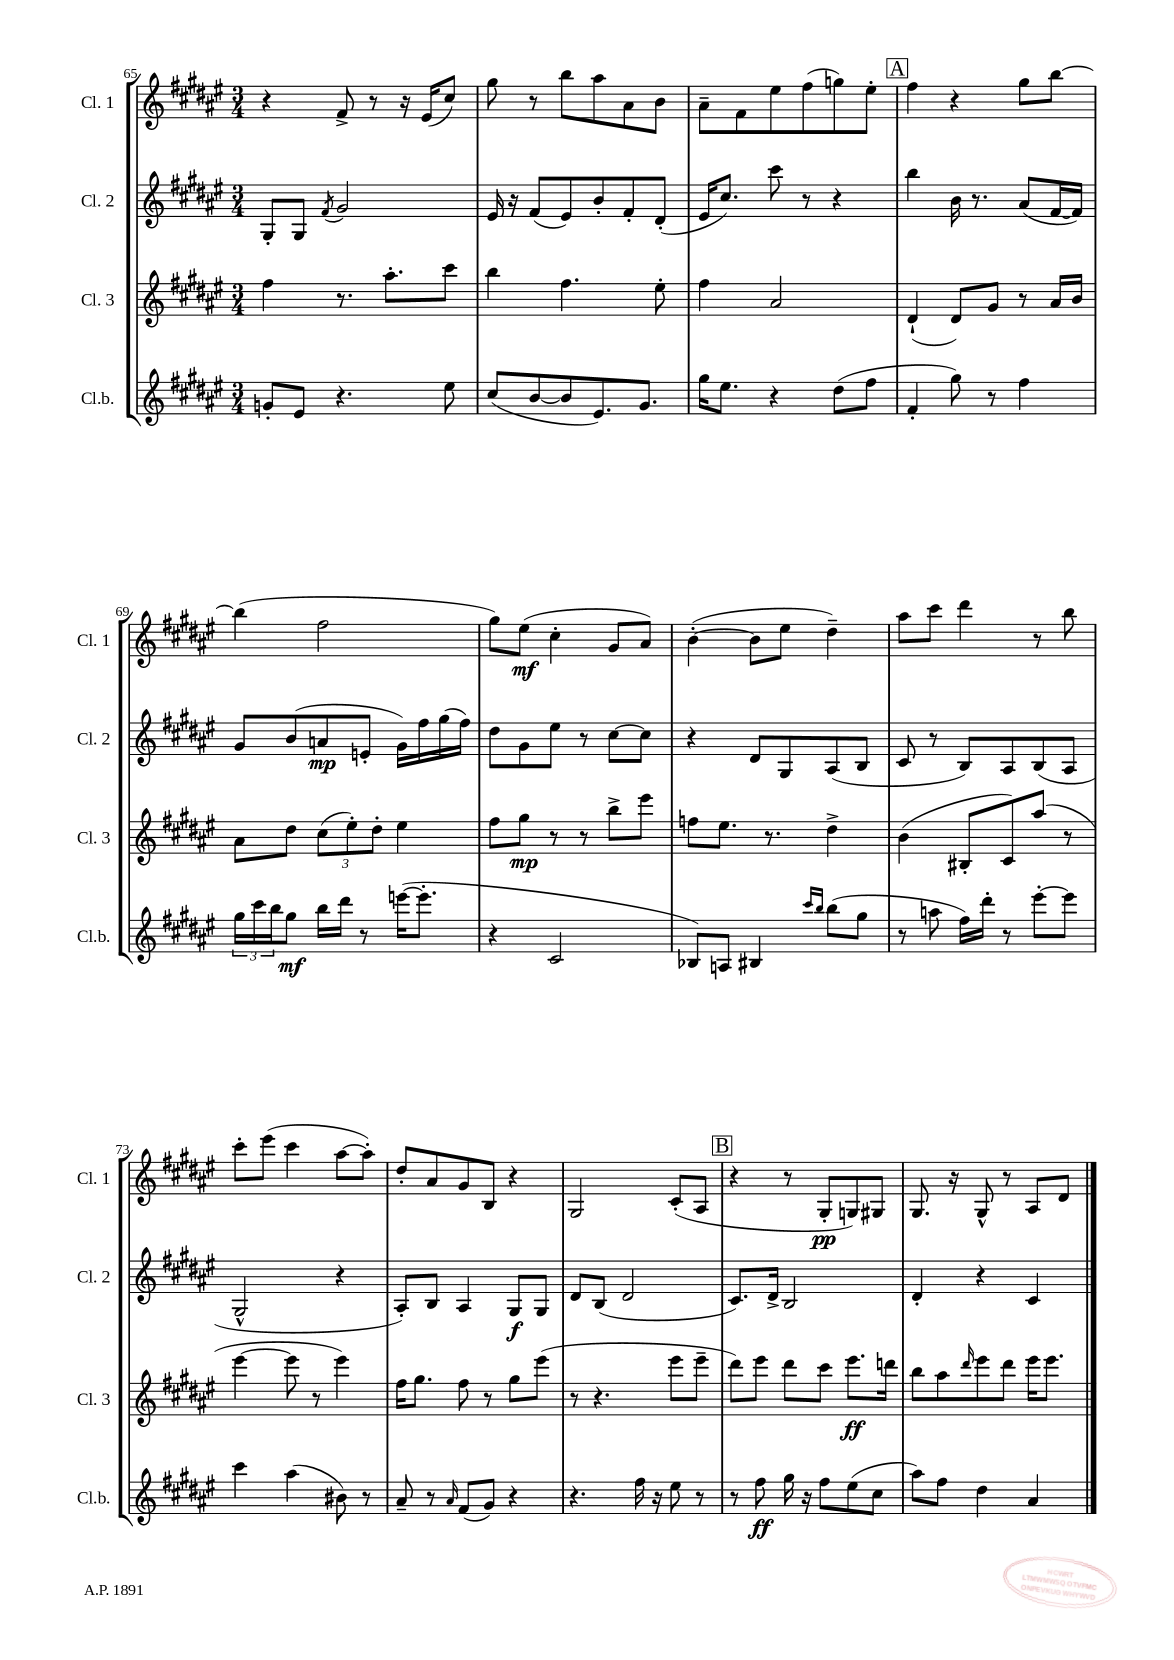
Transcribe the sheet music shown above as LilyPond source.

<<
\new StaffGroup <<
\new Staff = "s0" \with { instrumentName = "Cl. 1" shortInstrumentName = "Cl. 1" } {
    \clef treble \key fis \major \numericTimeSignature \time 3/4
    r4 fis'8-> r8 r16 eis'16( cis''8) |
    gis''8 r8 b''8 ais''8 ais'8 b'8 |
    ais'8-- fis'8 eis''8 fis''8( g''8) eis''8-. |
    \mark \markup { \box "A" } fis''4 r4 gis''8 b''8~ |
    b''4( fis''2 |
    gis''8) eis''8\mf( cis''4-. gis'8 ais'8) |
    b'4~-.( b'8 eis''8 dis''4--) |
    ais''8 cis'''8 dis'''4 r8 b''8 |
    cis'''8-. eis'''8( cis'''4 ais''8~ ais''8-.) |
    dis''8-. ais'8 gis'8 b8 r4 |
    gis2 cis'8-.( ais8 |
    \mark \markup { \box "B" } r4 r8 gis8-.\pp g8) gis8 |
    gis8. r16 gis8-^ r8 ais8 dis'8 \bar "|." |
}
\new Staff = "s1" \with { instrumentName = "Cl. 2" shortInstrumentName = "Cl. 2" } {
    \clef treble \key fis \major \numericTimeSignature \time 3/4
    gis8-. gis8 \acciaccatura { fis'8 } gis'2 |
    eis'16 r16 fis'8( eis'8) b'8-. fis'8-. dis'8-.( |
    eis'16 cis''8.) cis'''8 r8 r4 |
    \mark \markup { \box "A" } b''4 b'16 r8. ais'8( fis'16~ fis'16) |
    gis'8 b'8( a'8\mp e'8-. gis'16) fis''16 gis''16( fis''16) |
    dis''8 gis'8 eis''8 r8 cis''8~ cis''8 |
    r4 dis'8 gis8 ais8( b8 |
    cis'8 r8 b8) ais8 b8( ais8 |
    gis2-^ r4 |
    ais8-.) b8 ais4 gis8\f gis8 |
    dis'8 b8( dis'2 |
    \mark \markup { \box "B" } cis'8.) dis'16-> b2 |
    dis'4-. r4 cis'4 \bar "|." |
}
\new Staff = "s2" \with { instrumentName = "Cl. 3" shortInstrumentName = "Cl. 3" } {
    \clef treble \key fis \major \numericTimeSignature \time 3/4
    fis''4 r8. ais''8.-. cis'''8 |
    b''4 fis''4. eis''8-. |
    fis''4 ais'2 |
    \mark \markup { \box "A" } dis'4-!( dis'8) gis'8 r8 ais'16 b'16 |
    ais'8 dis''8 \tuplet 3/2 { cis''8( eis''8-.) dis''8-. } eis''4 |
    fis''8 gis''8\mp r8 r8 b''8-> eis'''8 |
    f''8 eis''8. r8. dis''4-> |
    b'4( bis8-. cis'8) ais''8( r8 |
    eis'''4~ eis'''8 r8 eis'''4) |
    fis''16 gis''8. fis''8 r8 gis''8 eis'''8( |
    r8 r4. eis'''8 eis'''8-- |
    \mark \markup { \box "B" } dis'''8) eis'''8 dis'''8 cis'''8 eis'''8.\ff d'''16 |
    b''8 ais''8 \grace { dis'''16 } eis'''8 dis'''8 eis'''16 eis'''8. \bar "|." |
}
\new Staff = "s3" \with { instrumentName = "Cl.b." shortInstrumentName = "Cl.b." } {
    \clef treble \key fis \major \numericTimeSignature \time 3/4
    g'8-. eis'8 r4. eis''8 |
    cis''8( b'8~ b'8 eis'8.) gis'8. |
    gis''16 eis''8. r4 dis''8( fis''8 |
    \mark \markup { \box "A" } fis'4-. gis''8) r8 fis''4 |
    \tuplet 3/2 { gis''16 cis'''16 b''16 } gis''8\mf b''16 dis'''16 r8 e'''16~( e'''8.-. |
    r4 cis'2 |
    bes8) a8 bis4 \grace { cis'''16 b''16 } b''8( gis''8 |
    r8 a''8 fis''16) dis'''16-. r8 eis'''8~-. eis'''8 |
    cis'''4 ais''4( bis'8) r8 |
    ais'8-- r8 \grace { ais'16 } fis'8( gis'8) r4 |
    r4. fis''16 r16 eis''8 r8 |
    \mark \markup { \box "B" } r8 fis''8\ff gis''16 r16 fis''8 eis''8( cis''8 |
    ais''8) fis''8 dis''4 ais'4 \bar "|." |
}
>>
>>
\layout { \context { \Score currentBarNumber = #65 } }
